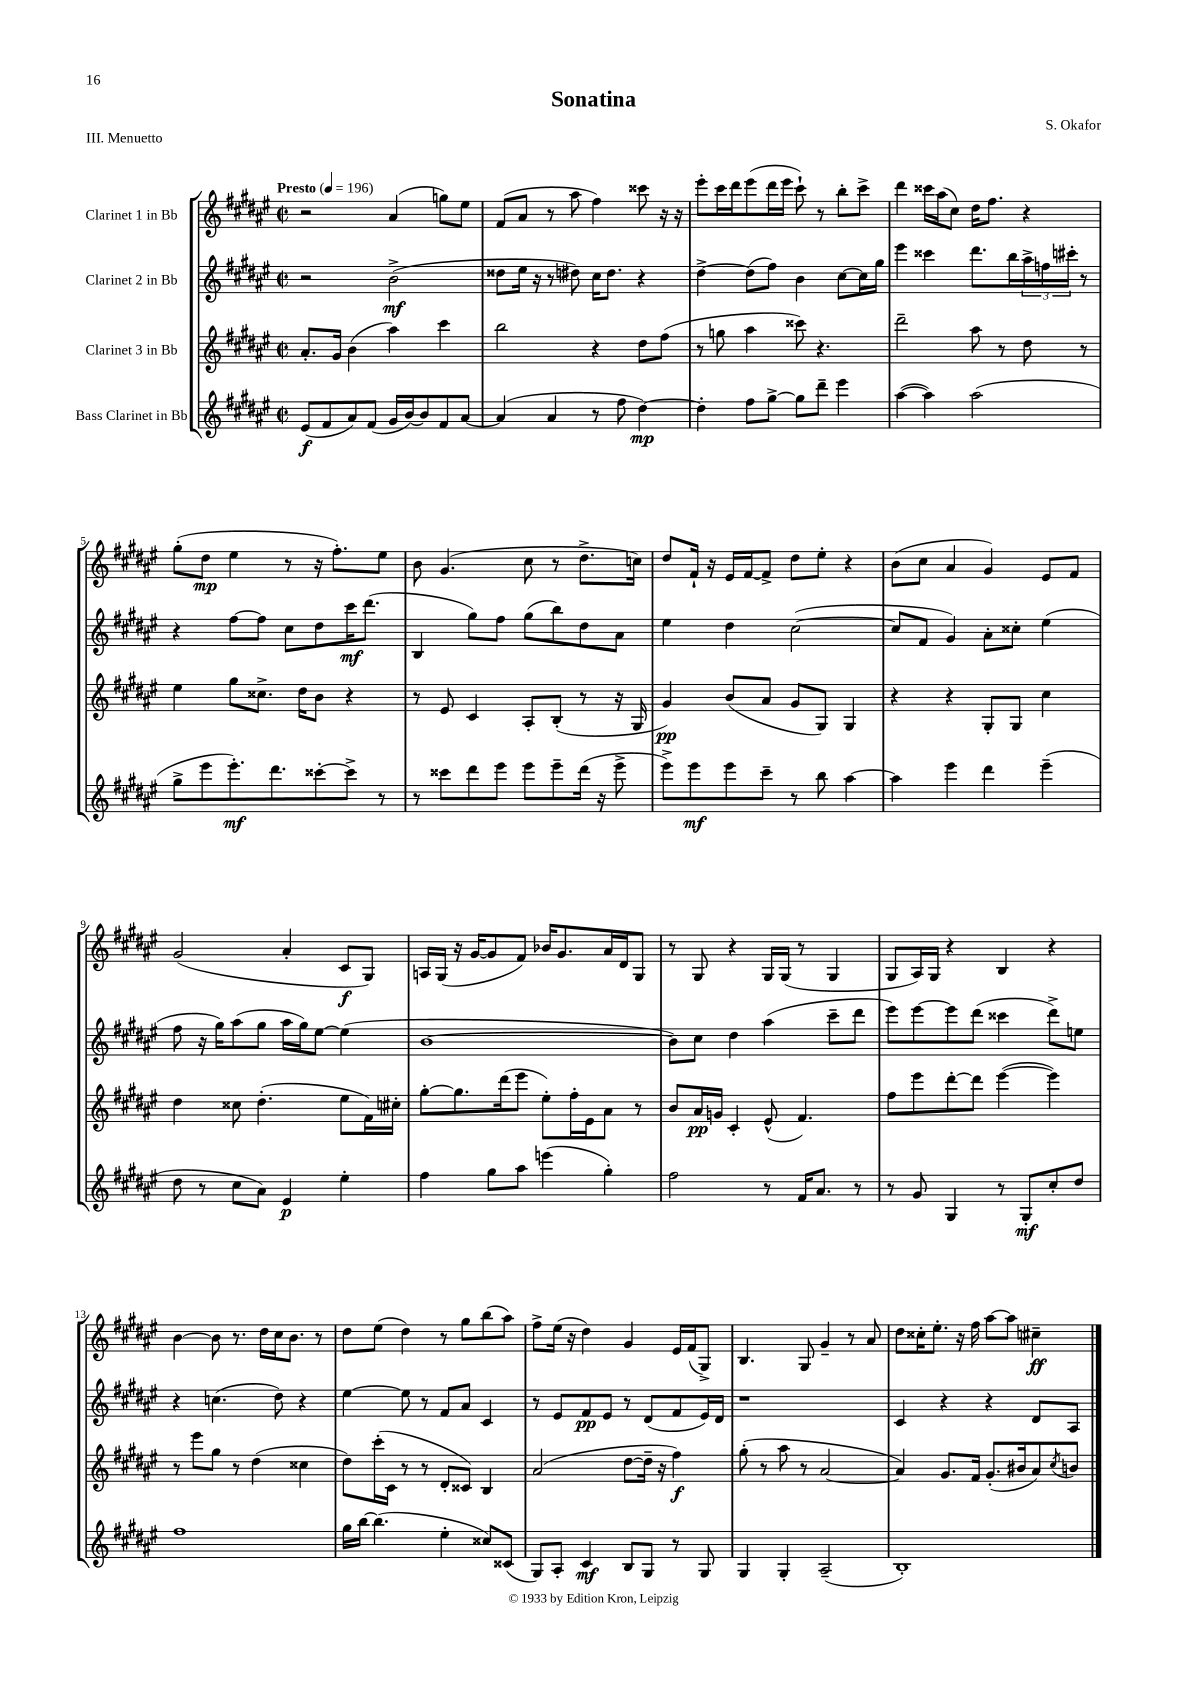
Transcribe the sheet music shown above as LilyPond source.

\header { title = "Sonatina" composer = "S. Okafor" piece = "III. Menuetto" }
<<
\new StaffGroup <<
\new Staff = "s0" \with { instrumentName = "Clarinet 1 in Bb" } {
    \clef treble \key fis \major \defaultTimeSignature \time 2/2 \tempo "Presto" 4 = 196
    r2 ais'4( g''8) eis''8 |
    fis'8( ais'8 r8 ais''8 fis''4) cisis'''8 r16 r16 |
    eis'''8-. cis'''16 dis'''16 eis'''8( dis'''16 eis'''16 cis'''8-!) r8 b''8-. cis'''8-> |
    dis'''4 cisis'''16 ais''16( cis''8) dis''16 fis''8. r4 |
    gis''8-.( dis''8\mp eis''4 r8 r16 fis''8.-.) eis''8 |
    b'8 gis'4.( cis''8 r8 dis''8.-> c''16) |
    dis''8 fis'16-! r16 eis'16 fis'16~ fis'8-> dis''8 eis''8-. r4 |
    b'8( cis''8 ais'4 gis'4) eis'8 fis'8 |
    gis'2( ais'4-. cis'8\f gis8) |
    a16 gis16( r16 gis'16~ gis'8 fis'8) bes'16 gis'8. ais'16 dis'16 gis8 |
    r8 gis8 r4 gis16 gis16( r8 gis4 |
    gis8 ais16) gis16 r4 b4 r4 |
    b'4~ b'8 r8. dis''16 cis''16 b'8. r8 |
    dis''8 eis''8( dis''4) r8 gis''8 b''8( ais''8) |
    fis''8-> eis''16( r16 dis''4) gis'4 eis'16 fis'16( gis8->) |
    b4. gis8 gis'4-- r8 ais'8 |
    dis''8 cisis''16-. eis''8.-. r16 fis''16 ais''8~ ais''8 cis''4--\ff \bar "|." |
}
\new Staff = "s1" \with { instrumentName = "Clarinet 2 in Bb" } {
    \clef treble \key fis \major \defaultTimeSignature \time 2/2
    r2 b'2->\mf( |
    disis''8 eis''16 r16 r8 dis''8) cis''16 dis''8. r4 |
    dis''4~-> dis''8( fis''8) b'4 cis''8~ cis''16 gis''16 |
    eis'''4 cisis'''4 dis'''8. b''16 \tuplet 3/2 { ais''16-> f''16 cis'''16-. } r8 |
    r4 fis''8~ fis''8 cis''8 dis''8 cis'''16\mf dis'''8.( |
    b4 gis''8) fis''8 gis''8( b''8) dis''8 ais'8 |
    eis''4 dis''4 cis''2~( |
    cis''8 fis'8 gis'4) ais'8-. cisis''8-. eis''4( |
    fis''8 r16 gis''16) ais''8( gis''8 ais''16 gis''16) eis''8~ eis''4( |
    b'1~ |
    b'8) cis''8 dis''4 ais''4( cis'''8-- dis'''8 |
    eis'''8) eis'''8~ eis'''8 dis'''8( cisis'''4 dis'''8->) e''8 |
    r4 c''4.( dis''8) r4 |
    eis''4~ eis''8 r8 fis'8 ais'8 cis'4 |
    r8 eis'8 fis'8\pp eis'8 r8 dis'8( fis'8 eis'16) dis'16 |
    r1 |
    cis'4 r4 r4 dis'8 ais8 \bar "|." |
}
\new Staff = "s2" \with { instrumentName = "Clarinet 3 in Bb" } {
    \clef treble \key fis \major \defaultTimeSignature \time 2/2
    ais'8.-. gis'16 b'4( ais''4) cis'''4 |
    b''2 r4 dis''8 fis''8( |
    r8 g''8 ais''4 cisis'''8) r4. |
    dis'''2-- ais''8 r8 dis''8 r8 |
    eis''4 gis''8 cisis''8.-> dis''16 b'8 r4 |
    r8 eis'8 cis'4 ais8-. b8-.( r8 r16 gis16 |
    gis'4\pp) b'8( ais'8 gis'8 gis8) gis4 |
    r4 r4 gis8-. gis8 cis''4 |
    dis''4 cisis''8 dis''4.-.( eis''8 fis'16) cis''16-. |
    gis''8~-. gis''8. dis'''16( eis'''8 eis''8-.) fis''16-. eis'16 ais'8 r8 |
    b'8 ais'16\pp g'16 cis'4-. eis'8-^( fis'4.) |
    fis''8 eis'''8 dis'''8~-. dis'''8 eis'''4~( eis'''4) |
    r8 eis'''8 gis''8 r8 dis''4( cisis''4 |
    dis''8) cis'''16-.( cis'16 r8 r8 dis'8-. cisis'8) b4 |
    ais'2( dis''8~ dis''16-- r16 fis''4\f) |
    gis''8-.( r8 ais''8 r8 ais'2~ |
    ais'4) gis'8. fis'16 gis'8.-.( bis'16 ais'8) \acciaccatura { cis''8 } b'8 \bar "|." |
}
\new Staff = "s3" \with { instrumentName = "Bass Clarinet in Bb" } {
    \clef treble \key fis \major \defaultTimeSignature \time 2/2
    eis'8\f( fis'8 ais'8) fis'8( gis'16 b'16~) b'8 fis'8 ais'8~ |
    ais'4( ais'4 r8 fis''8 dis''4~\mp) |
    dis''4-. fis''8 gis''8~-> gis''8 dis'''8-- eis'''4 |
    ais''4~( ais''4) ais''2( |
    gis''8-> eis'''8 eis'''8.-.\mf) dis'''8. cisis'''8~-. cisis'''8-> r8 |
    r8 cisis'''8 dis'''8 eis'''8 eis'''8 eis'''8-- dis'''16( r16 eis'''8-> |
    eis'''8->) eis'''8\mf eis'''8 cis'''8-- r8 b''8 ais''4~ |
    ais''4 eis'''4 dis'''4 eis'''4--( |
    dis''8 r8 cis''8 ais'8) eis'4\p eis''4-. |
    fis''4 gis''8 ais''8 e'''4( gis''4-.) |
    fis''2 r8 fis'16 ais'8. r8 |
    r8 gis'8 gis4 r8 gis8-.\mf cis''8-. dis''8 |
    fis''1 |
    gis''16 b''16~ b''4.( eis''4-. cisis''8) cisis'8( |
    gis8) ais8-. cis'4\mf b8 gis8 r8 gis8 |
    gis4 gis4-. ais2--( |
    b1-.) \bar "|." |
}
>>
>>
